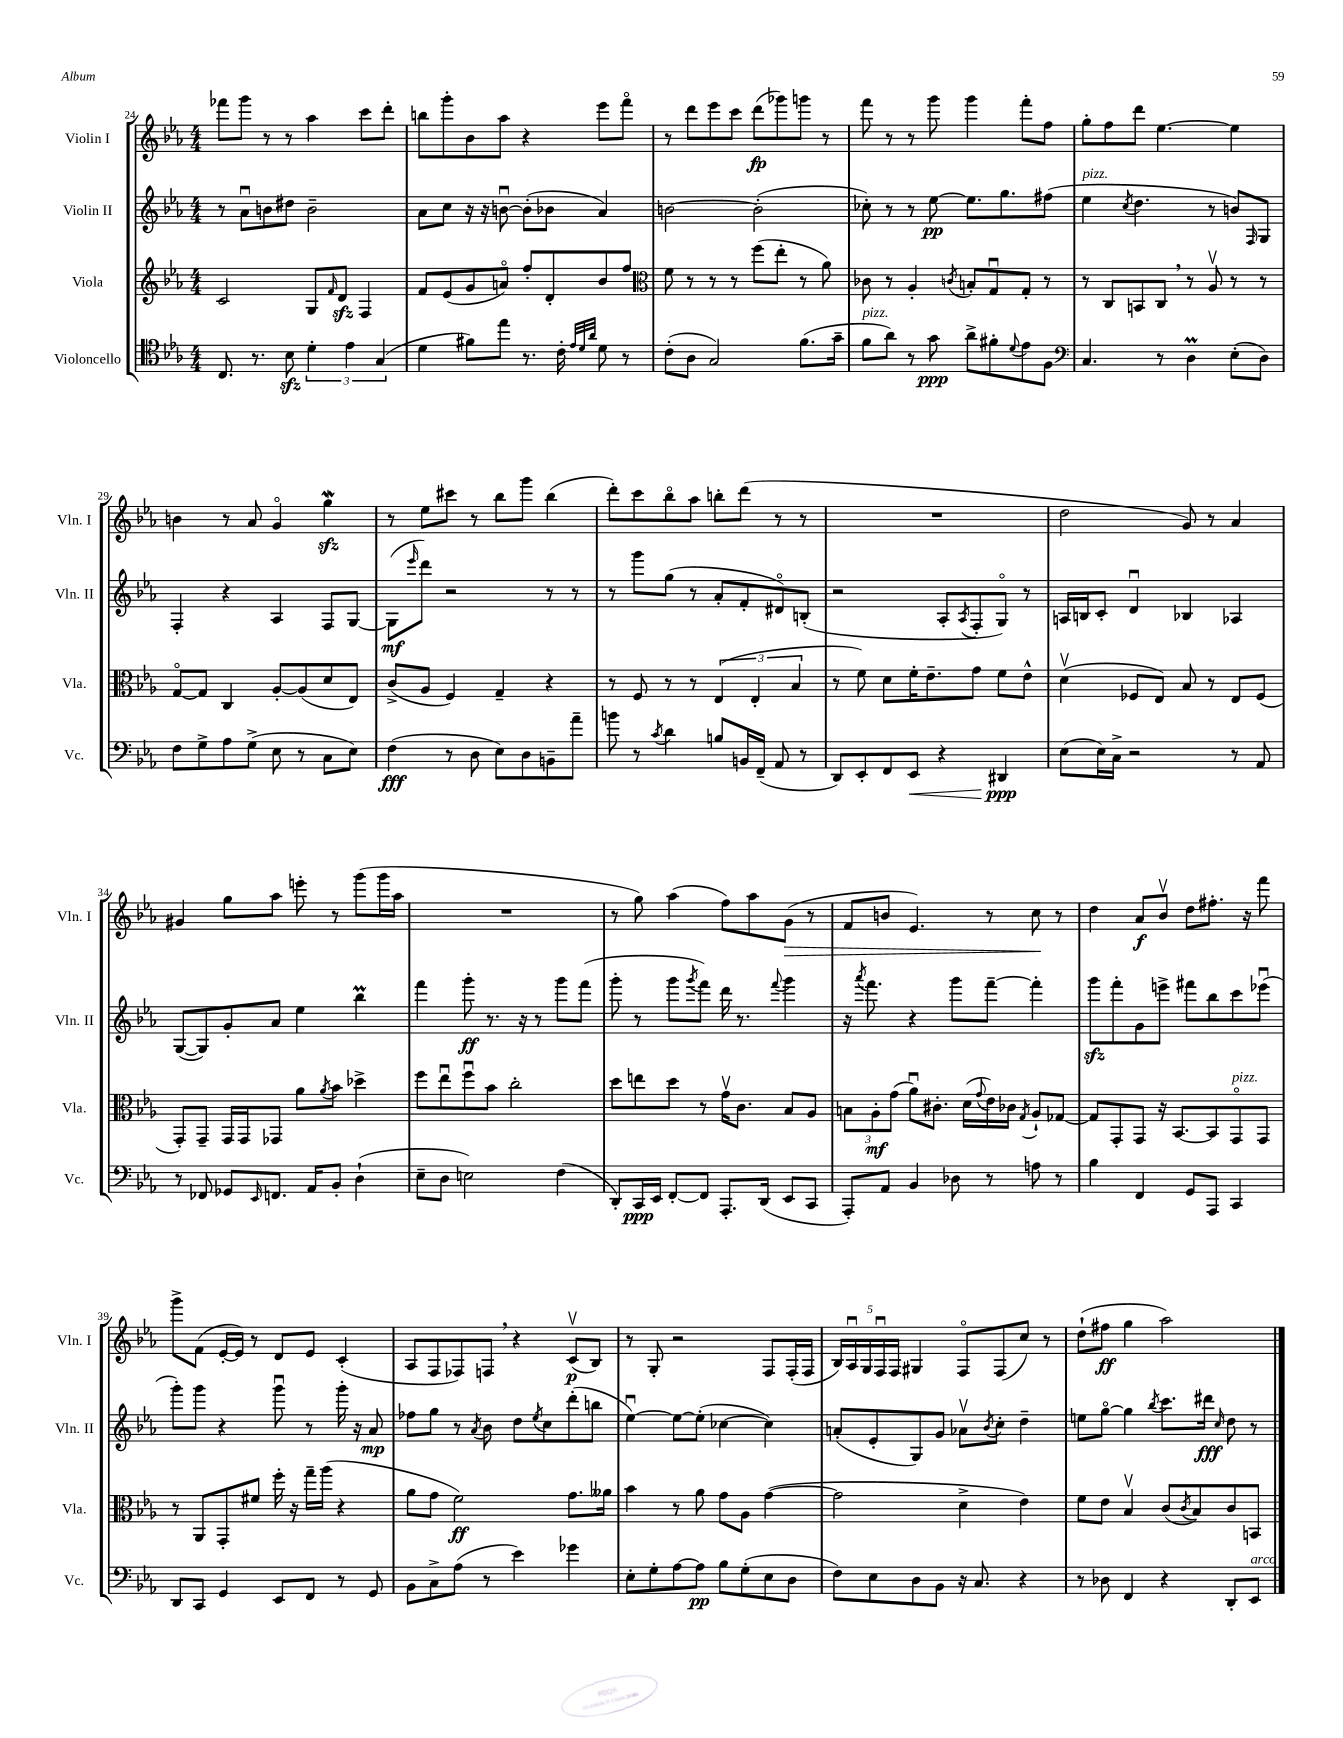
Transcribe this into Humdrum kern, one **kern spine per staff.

**kern	**dynam	**kern	**dynam	**kern	**dynam	**kern	**dynam
*part4	*part4	*part3	*part3	*part2	*part2	*part1	*part1
*staff4	*staff4	*staff3	*staff3	*staff2	*staff2	*staff1	*staff1
*I"Violoncello	*	*I"Viola	*	*I"Violin II	*	*I"Violin I	*
*I'Vc.	*	*I'Vla.	*	*I'Vln. II	*	*I'Vln. I	*
*clefC4	*	*clefG2	*	*clefG2	*	*clefG2	*
*k[b-e-a-]	*	*k[b-e-a-]	*	*k[b-e-a-]	*	*k[b-e-a-]	*
*M4/4	*	*M4/4	*	*M4/4	*	*M4/4	*
=24	=24	=24	=24	=24	=24	=24	=24
8.C/	.	2c/	.	8r	.	8fff-X\L	.
.	.	.	.	8a-u\L	.	8ggg\J	.
8.r	.	.	.	.	.	.	.
.	.	.	.	8bn\	.	8r	.
8B-zz\	.	.	.	8dd#X\J	.	8r	.
6d'\	.	8G/L	.	2b~\	.	4aa-\	.
.	.	16qqf/	.	.	.	.	.
.	.	8dzz/J	.	.	.	.	.
6e-\	.	.	.	.	.	.	.
.	.	4F/	.	.	.	8ccc\L	.
(6G/	.	.	.	.	.	.	.
.	.	.	.	.	.	8ddd'\J	.
=25	=25	=25	=25	=25	=25	=25	=25
4d\	.	8f/L	.	8a-\L	.	8bbn\L	.
.	.	(8e-/	.	8cc\J	.	8ggg'\	.
8f#X\L)	.	8g/	.	16r	.	8b-\	.
.	.	.	.	16r	.	.	.
8ee-\J	.	8an/J)	.	[8bnu\	.	8aa-\J	.
8.r	.	8ff'/L	.	(8b'\L]	.	4r	.
.	.	8d'/	.	8b-X\J	.	.	.
16c'\	.	.	.	.	.	.	.
32qqe-/LLL	.	.	.	.	.	.	.
32qqd/	.	.	.	.	.	.	.
32qqa-/JJJ	.	.	.	.	.	.	.
8d\	.	8b-/	.	4a-/)	.	8eee-\L	.
8r	.	8ff/J	.	.	.	8fff\J	.
=26	=26	=26	=26	=26	=26	=26	=26
*	*	*clefC3	*	*	*	*	*
(8c'\L	.	8f\	.	[2bn\	.	8r	.
8A-\J	.	8r	.	.	.	8ddd\L	.
2G/)	.	8r	.	.	.	8eee-\	.
.	.	8r	.	.	.	8ccc\J	.
.	.	(8ff\L	.	(2b'\]	.	(8ddd\L	fp
.	.	8ee-'\J	.	.	.	8ggg-X\)	.
(8.f\L	.	8r	.	.	.	8gggn\J	.
.	.	8a-\)	.	.	.	8r	.
16g~\Jk	.	.	.	.	.	.	.
=27	=27	=27	=27	=27	=27	=27	=27
!LO:TX:a:i:t=pizz.	!	!	!	!	!	!	!
8f\L	.	8c-X\	.	8cc-X'\)	.	8fff\	.
8a-\J)	.	8r	.	8r	.	8r	.
8r	.	4A-'/	.	8r	.	8r	.
8g\	ppp	.	.	[8ee-\	pp	8ggg\	.
.	.	8qcn/	.	.	.	.	.
8a-^\L	.	8Bn'/L	.	8.ee-\L]	.	4ggg\	.
8f#X'\	.	8Gu/	.	.	.	.	.
.	.	.	.	8.gg\	.	.	.
8qqd/	.	.	.	.	.	.	.
8e-\	.	8G'/J	.	.	.	8fff'\L	.
8F\J	.	8r	.	(8ff#X\J	.	8ff\J	.
=28	=28	=28	=28	=28	=28	=28	=28
*clefF4	*	*	*	*	*	*	*
!	!	!	!	!LO:TX:a:i:t=pizz.	!	!	!
4.C/	.	8r	.	4ee-\	.	8gg'\L	.
.	.	8C/L	.	.	.	8ff\	.
.	.	.	.	8qcc/	.	.	.
.	.	8BBn/	.	4.dd\	.	8ddd\J	.
8r	.	8C,/J	.	.	.	[4.ee-\	.
4Dm\	.	8r	.	.	.	.	.
.	.	8A-v/	.	8r	.	.	.
(8E-'\L	.	8r	.	8bn/L)	.	4ee-\]	.
.	.	.	.	16qqF/	.	.	.
8D\J)	.	8r	.	8G/J	.	.	.
!!LO:LB:g=z
=29	=29	=29	=29	=29	=29	=29	=29
8F\L	.	[8G/L	.	4F'/	.	4bn\	.
8G^\	.	8G/J]	.	.	.	.	.
8A-\	.	4C/	.	4r	.	8r	.
(8G^\J	.	.	.	.	.	8a-/	.
8E-\	.	[8A-'/L	.	4A-/	.	4g/	.
8r	.	(8A-/]	.	.	.	.	.
8C\L	.	8d/	.	8F/L	.	4ggzzW\	.
8E-\J)	.	8E-/J)	.	[8G/J	.	.	.
=30	=30	=30	=30	=30	=30	=30	=30
(4F\	fff	(8c^/L	.	(8G\L]	mf	8r	.
.	.	.	.	16qqeee-/	.	.	.
.	.	8A-/J	.	8ddd\J)	.	8ee-\L	.
8r	.	4F/)	.	2r	.	8ccc#X\J	.
8D\	.	.	.	.	.	8r	.
8E-\L)	.	4G~/	.	.	.	8bb-\L	.
8D\	.	.	.	.	.	8ggg\J	.
8BBn~\	.	4r	.	8r	.	(4bb-\	.
8a-~\J	.	.	.	8r	.	.	.
=31	=31	=31	=31	=31	=31	=31	=31
8bn\	.	8r	.	8r	.	8ddd'\L)	.
8r	.	8F/	.	8ggg\L	.	8ccc\	.
8qc/	.	.	.	.	.	.	.
4d\	.	8r	.	(8gg\J	.	8bb-\	.
.	.	8r	.	8r	.	8aa-\J	.
8Bn/L	.	(6E-/	.	8a-'/L	.	8bbn'\L	.
16BBn/L	.	.	.	8f'/	.	(8ddd\J	.
.	.	6E-'/	.	.	.	.	.
(16FF~/JJ	.	.	.	.	.	.	.
8AA-/	.	.	.	8d#X/)	.	8r	.
.	.	6B-/	.	.	.	.	.
8r	.	.	.	(8Bn'/J	.	8r	.
=32	=32	=32	=32	=32	=32	=32	=32
8DD/L)	.	8r	.	2r	.	1r	.
8EE-'/	.	8f\)	.	.	.	.	.
8FF/	.	8d\L	.	.	.	.	.
!	!LO:HP:b	!	!	!	!	!	!
8EE-/J	<	16f'\K	.	.	.	.	.
.	.	8.e-~\	.	.	.	.	.
4r	.	.	.	8A-'/L	.	.	.
.	.	.	.	8qA-/	.	.	.
.	.	8g\J	.	8F'/	.	.	.
4DD#X/	ppp	8f\L	.	8G/J)	.	.	.
.	.	8e-^^\J	.	8r	.	.	.
.	[	.	.	.	.	.	.
=33	=33	=33	=33	=33	=33	=33	=33
(8E-\L	.	(4dv\	.	16An/LL	.	2dd\	.
.	.	.	.	16Bn/J	.	.	.
16E-\L)	.	.	.	8c'/J	.	.	.
16C^\JJ	.	.	.	.	.	.	.
2r	.	8F-X/L	.	4du/	.	.	.
.	.	8E-/J)	.	.	.	.	.
.	.	8B-/	.	4B-X/	.	8g/)	.
.	.	8r	.	.	.	8r	.
8r	.	8E-/L	.	4A-X/	.	4a-/	.
8AA-/	.	(8F-/J	.	.	.	.	.
!!LO:LB:g=z
=34	=34	=34	=34	=34	=34	=34	=34
8r	.	8GG'/L)	.	([8G/L	.	4g#X/	.
8FF-X/	.	8GG~/J	.	8G/])	.	.	.
8GG-X/L	.	16GG/LL	.	8g'/	.	8gg\L	.
.	.	16GG/J	.	.	.	.	.
16qqEE-/	.	.	.	.	.	.	.
8.FFn/J	.	8GG-X/J	.	8a-/J	.	8aa-\J	.
.	.	8a-\L	.	4ee-\	.	8eeen'\	.
16AA-/KL	.	.	.	.	.	.	.
.	.	8qa-/	.	.	.	.	.
8BB-'/J	.	8b-\J	.	.	.	8r	.
(4D`\	.	4dd-X^\	.	4bb-M\	.	(8ggg\L	.
.	.	.	.	.	.	16ggg\L	.
.	.	.	.	.	.	16aa-\JJ	.
=35	=35	=35	=35	=35	=35	=35	=35
8E-~\L	.	8ff\L	.	4fff\	.	1r	.
8D\J	.	8ee-u\	.	.	.	.	.
2En\)	.	8ffu\	.	8ggg'\	ff	.	.
.	.	8b-\J	.	8.r	.	.	.
.	.	2cc'\	.	.	.	.	.
.	.	.	.	16r	.	.	.
.	.	.	.	8r	.	.	.
(4F\	.	.	.	8ggg\L	.	.	.
.	.	.	.	(8fff\J	.	.	.
=36	=36	=36	=36	=36	=36	=36	=36
8DD'/L)	.	8dd\L	.	8ggg'\	.	8r	.
16CC/L	ppp	8een\	.	8r	.	8gg\)	.
16EE-/JJ	.	.	.	.	.	.	.
[8FF'/L	.	8dd\J	.	8ggg\L	.	(4aa-\	.
.	.	.	.	8qggg/	.	.	.
8FF/J]	.	8r	.	8fff\J)	.	.	.
8.AAA-'/L	.	16gv\KL	.	16ddd\	.	8ff\L)	.
.	.	8.c\J	.	8.r	.	.	.
.	.	.	.	.	.	8aa-\	.
(16DD/Jk	.	.	.	.	.	.	.
.	.	.	.	8qqfff/	.	.	.
!	!	!	!	!	!	!	!LO:HP:b
8EE-/L	.	8B-/L	.	4ggg\	.	(8g\J	>
8CC/J	.	8A-/J	.	.	.	8r	.
=37	=37	=37	=37	=37	=37	=37	=37
8AAA-'/L)	.	12Bn\L	.	16r	.	8f/L	.
.	.	.	.	8qaaa-/	.	.	.
.	.	.	.	8.fff\	.	.	.
.	.	12A-'\	mf	.	.	.	.
8AA-/J	.	.	.	.	.	8bn/J	.
.	.	(12g\J	.	.	.	.	.
4BB-/	.	8a-u\L)	.	4r	.	4.e-/)	.
.	.	8.c#X'\J	.	.	.	.	.
8D-X\	.	.	.	8ggg\L	.	.	.
.	.	(16d\LL	.	.	.	.	.
.	.	8qqg/	.	.	.	.	.
8r	.	16e-\)	.	[8fff~\J	.	8r	.
.	.	16c-X\JJ	.	.	.	.	.
.	.	8qG/	.	.	.	.	.
8An\	.	8A-`/L	.	4fff'\]	.	8cc\	.
8r	.	[8G-X/J	.	.	.	8r	]
=38	=38	=38	=38	=38	=38	=38	=38
4B-\	.	8G-/L]	.	8gggzz\L	.	4dd\	.
.	.	8GG'/	.	8fff'\	.	.	.
4FF/	.	8GG/J	.	8g\	.	8a-/L	f
.	.	16r	.	8eeen^\J	.	8b-v/J	.
.	.	[8.BB-/L	.	.	.	.	.
8GG/L	.	.	.	8fff#X\L	.	8dd\L	.
8AAA-/J	.	8BB-/]	.	8bb-\	.	8.ff#X'\J	.
!	!	!LO:TX:a:i:t=pizz.	!	!	!	!	!
4CC/	.	8GG/	.	8ccc\	.	.	.
.	.	.	.	.	.	16r	.
.	.	8GG/J	.	(8eee-Xu\J	.	8fff\	.
!!LO:LB:g=z
=39	=39	=39	=39	=39	=39	=39	=39
8DD/L	.	8r	.	8ggg'\L)	.	8ggg^\L	.
8CC/J	.	8AA-/L	.	8ggg\J	.	(8f\J	.
4GG/	.	8GG'/	.	4r	.	[16e-'/LL	.
.	.	.	.	.	.	16e-/JJ])	.
.	.	8f#X/J	.	.	.	8r	.
8EE-/L	.	16ff'\	.	8gggu\	.	8d/L	.
.	.	16r	.	.	.	.	.
8FF/J	.	16gg~\LL	.	8r	.	8e-/J	.
.	.	(16aa-\JJ	.	.	.	.	.
8r	.	4r	.	16ggg'\	.	(4c'/	.
.	.	.	.	16r	.	.	.
8GG/	.	.	.	8a-/	mp	.	.
=40	=40	=40	=40	=40	=40	=40	=40
8BB-\L	.	8a-\L	.	8ff-X\L	.	8A-/L	.
8C^\	.	8g\J	.	8gg\J	.	8F/	.
(8A-\J	.	2f\)	ff	8r	.	8F-X/)	.
.	.	.	.	8qa-/	.	.	.
8r	.	.	.	8b-\	.	8Fn,/J	.
4e-\)	.	.	.	8dd\L	.	4r	.
.	.	.	.	8qee-/	.	.	.
.	.	.	.	8cc\	.	.	.
4g-X\	.	8.g\L	.	(8ddd'\	.	(8cv/L	p
.	.	.	.	8bbn\J	.	8B-/J)	.
.	.	16a--X\Jk	.	.	.	.	.
=41	=41	=41	=41	=41	=41	=41	=41
8E-'\L	.	4b-\	.	[4ee-u\)	.	8r	.
8G'\	.	.	.	.	.	8G'/	.
[8A-\	.	8r	.	8ee-\L_	.	2r	.
8A-\J]	pp	8a-\	.	(8ee-'\J]	.	.	.
8B-\L	.	8g\L	.	[4cc-X\	.	.	.
(8G'\	.	8A-\J	.	.	.	.	.
8E-\	.	([4g\	.	4cc-\])	.	8F/L	.
8D\J	.	.	.	.	.	(16F'/L	.
.	.	.	.	.	.	16F/JJ	.
=42	=42	=42	=42	=42	=42	=42	=42
8F\L)	.	2g\]	.	(8an'/L	.	20B-/LL)	.
.	.	.	.	.	.	20A-u/	.
.	.	.	.	.	.	20G/	.
8E-\	.	.	.	8e-'/	.	.	.
.	.	.	.	.	.	20Fu/	.
.	.	.	.	.	.	20F/JJ	.
8D\	.	.	.	8G/)	.	4G#X/	.
8BB-\J	.	.	.	8g/J	.	.	.
16r	.	4d^\	.	8a-Xv\L	.	8F/L	.
8.C/	.	.	.	.	.	.	.
.	.	.	.	8qb-/	.	.	.
.	.	.	.	8cc'\J	.	(8F/	.
4r	.	4e-\)	.	4dd~\	.	8cc/J)	.
.	.	.	.	.	.	8r	.
=43	=43	=43	=43	=43	=43	=43	=43
8r	.	8f\L	.	8een\L	.	(8dd`\L	.
8D-X\	.	8e-\J	.	[8gg\J	.	8ff#X\J	ff
4FF/	.	4B-v/	.	4gg\]	.	4gg\	.
.	.	.	.	8qbb-/	.	.	.
4r	.	(8c/L	.	8.ccc\L	.	2aa-\)	.
.	.	8qc/	.	.	.	.	.
.	.	8B-/)	.	.	.	.	.
.	.	.	.	16ddd#X\Jk	fff	.	.
.	.	.	.	16qqcc/	.	.	.
8DD'/L	.	8c/	.	8dd\	.	.	.
!LO:TX:a:i:t=arco	!	!	!	!	!	!	!
8EE-/J	.	8BBn/J	.	8r	.	.	.
==	==	==	==	==	==	==	==
*-	*-	*-	*-	*-	*-	*-	*-
